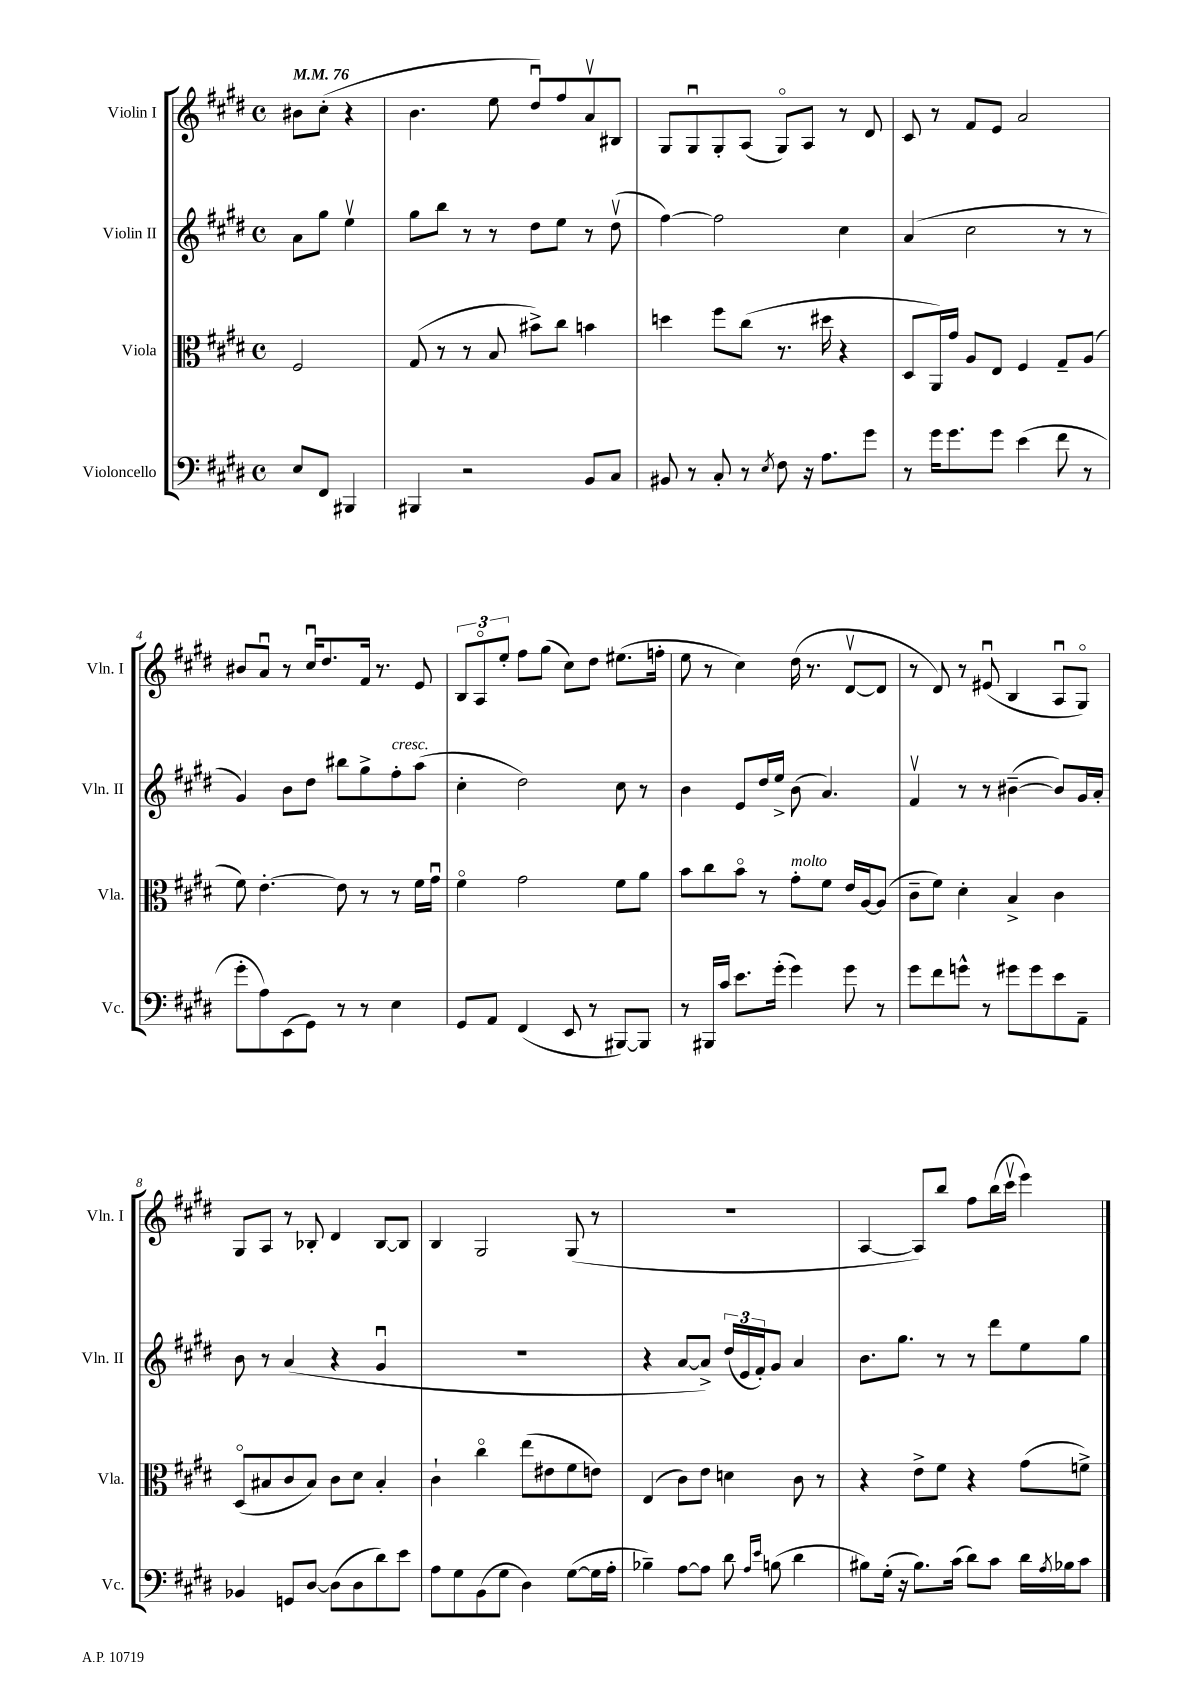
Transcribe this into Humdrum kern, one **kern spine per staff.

**kern	**kern	**kern	**kern
*part4	*part3	*part2	*part1
*staff4	*staff3	*staff2	*staff1
*I"Violoncello	*I"Viola	*I"Violin II	*I"Violin I
*I'Vc.	*I'Vla.	*I'Vln. II	*I'Vln. I
*clefF4	*clefC3	*clefG2	*clefG2
*k[f#c#g#d#]	*k[f#c#g#d#]	*k[f#c#g#d#]	*k[f#c#g#d#]
*M4/4	*M4/4	*M4/4	*M4/4
*met(c)	*met(c)	*met(c)	*met(c)
*MM76	*MM76	*MM76	*MM76
=	=	=	=
8E/L	2F#/	8a\L	8b#X\L
8FF#/J	.	8gg#\J	(8cc#'\J
4BBB#X/	.	4eev\	4r
=1	=1	=1	=1
4BBB#X/	(8G#/	8gg#\L	4.b\
.	8r	8bb\J	.
2r	8r	8r	.
.	8B/	8r	8ee\
.	8b#X^\L)	8dd#\L	8dd#u/L)
.	8cc#\J	8ee\J	8ff#/
8BB/L	4bn\	8r	8av/
8C#/J	.	(8dd#v\	8B#X/J
=2	=2	=2	=2
8BB#X/	4ddn\	[4ff#\)	8G#/L
8r	.	.	8G#u/
8C#'/	8ff#\L	2ff#\]	8G#'/
8r	(8cc#\J	.	(8A/J
8qE/	.	.	.
8F#\	8.r	.	8G#/L)
16r	.	.	8A/J
8.A\L	16dd#X\	.	.
.	4r	4cc#\	8r
8g#\J	.	.	8d#/
=3	=3	=3	=3
8r	8D#/L	(4a/	8c#/
16g#\KL	16AA/L)	.	8r
8.g#\	16g#/JJ	.	.
.	8A/L	2cc#\	8f#/L
8g#\J	8E/J	.	8e/J
(4e\	4F#/	.	2a/
8f#\	8G#~/L	8r	.
8r	(8A/J	8r	.
!!LO:LB:g=z
=4	=4	=4	=4
8g#'\L	8f#\)	4g#/)	8b#X/L
8A\)	[4.e'\	.	8au/J
(8EE\	.	8b\L	8r
8GG#\J)	.	8dd#\J	16cc#u/KL
.	.	.	8.dd#/
8r	8e\]	8bb#X\L	.
8r	8r	8gg#^\	16f#/Jk
.	.	.	8.r
!	!	!LO:TX:a:i:t=cresc.	!
4E\	8r	8ff#'\	.
.	16f#\LL	(8aa\J	8e/
.	16g#u\JJ	.	.
=5	=5	=5	=5
8GG#/L	4f#\	4cc#'\	12B/L
.	.	.	12A/
8AA/J	.	.	.
.	.	.	12ee'/J
(4FF#/	2g#\	2dd#\)	8ff#\L
.	.	.	(8gg#\J
8EE/	.	.	8cc#\L)
8r	.	.	8dd#\J
[8BBB#X/L)	8f#\L	8cc#\	(8.ee#X\L
8BBB#/J]	8a\J	8r	.
.	.	.	16ffn'\Jk
=6	=6	=6	=6
8r	8b\L	4b\	8ee\
16BBB#X/LL	8cc#\	.	8r
16c#/JJ	.	.	.
8.e\L	8b\J	8e/L	4cc#\)
.	8r	16dd#/L	.
(16g#'\Jk	.	16ee^/JJ	.
!	!LO:TX:a:i:t=molto	!	!
4g#\)	8g#'\L	(8b\	(16dd#\
.	.	.	8.r
.	8f#\J	4.a/)	.
8g#\	16e/LL	.	[8d#v/L
.	[16A/J	.	.
8r	(8A/J]	.	8d#/J]
=7	=7	=7	=7
8g#\L	8c#~\L	4f#v/	8r
8f#\	8f#\J)	.	8d#/)
8gn^^\J	4d#'\	8r	8r
8r	.	8r	(8e#Xu/
8g#X\L	4B^/	([4b#X~\	4B/
8g#\	.	.	.
8e\	4c#\	8b#/L])	8Au/L
8AA~\J	.	16g#/L	8G#/J)
.	.	16a'/JJ	.
!!LO:LB:g=z
=8	=8	=8	=8
4BB-X/	(8D#/L	8b\	8G#/L
.	8B#X/	8r	8A/J
8GGn/L	8c#/	(4a/	8r
[8D#/J	8B#/J)	.	8B-X'/
(8D#\L]	8c#\L	4r	4d#/
8D#\	8d#\J	.	.
8d#\)	4B#'/	4g#u/	[8B-/L
8e\J	.	.	8B-/J]
=9	=9	=9	=9
8A\L	4c#`\	1r	4B/
8G#\	.	.	.
(8BB\	4cc#\	.	2G#/
8G#\J	.	.	.
4D#\)	(8ee\L	.	.
.	8e#X\	.	.
([8G#\L	8f#\	.	(8G#/
16G#\L]	8en\J)	.	8r
16A'\JJ	.	.	.
=10	=10	=10	=10
4B-X~\)	(4E/	4r	1r
[8A\L	8c#\L)	[8a/L	.
8A\J]	8e\J	8a^/J])	.
8d#\	4dn\	(24dd#/LL	.
.	.	24e/	.
.	.	24f#'/J)	.
16qqA/LL	.	.	.
16qqe/JJ	.	.	.
(8Bn\	.	8g#/J	.
4d#\	8c#\	4a/	.
.	8r	.	.
=11	=11	=11	=11
8B#X\L)	4r	8.b\L	[4A/
(16G#'\Jk	.	.	.
16r	.	8.gg#\J	.
8.B#\L)	8e^\L	.	8A/L])
.	8f#\J	8r	8bb/J
(16c#\Jk	.	.	.
8d#\L)	4r	8r	8ff#\L
8c#\J	.	8ddd#\L	(16bb\L
.	.	.	16ccc#v\JJ
16d#\LL	(8g#\L	8ee\	4eee\)
8qA/	.	.	.
16B-X\J	.	.	.
8c#\J	8fn^\J)	8gg#\J	.
==	==	==	==
*-	*-	*-	*-
